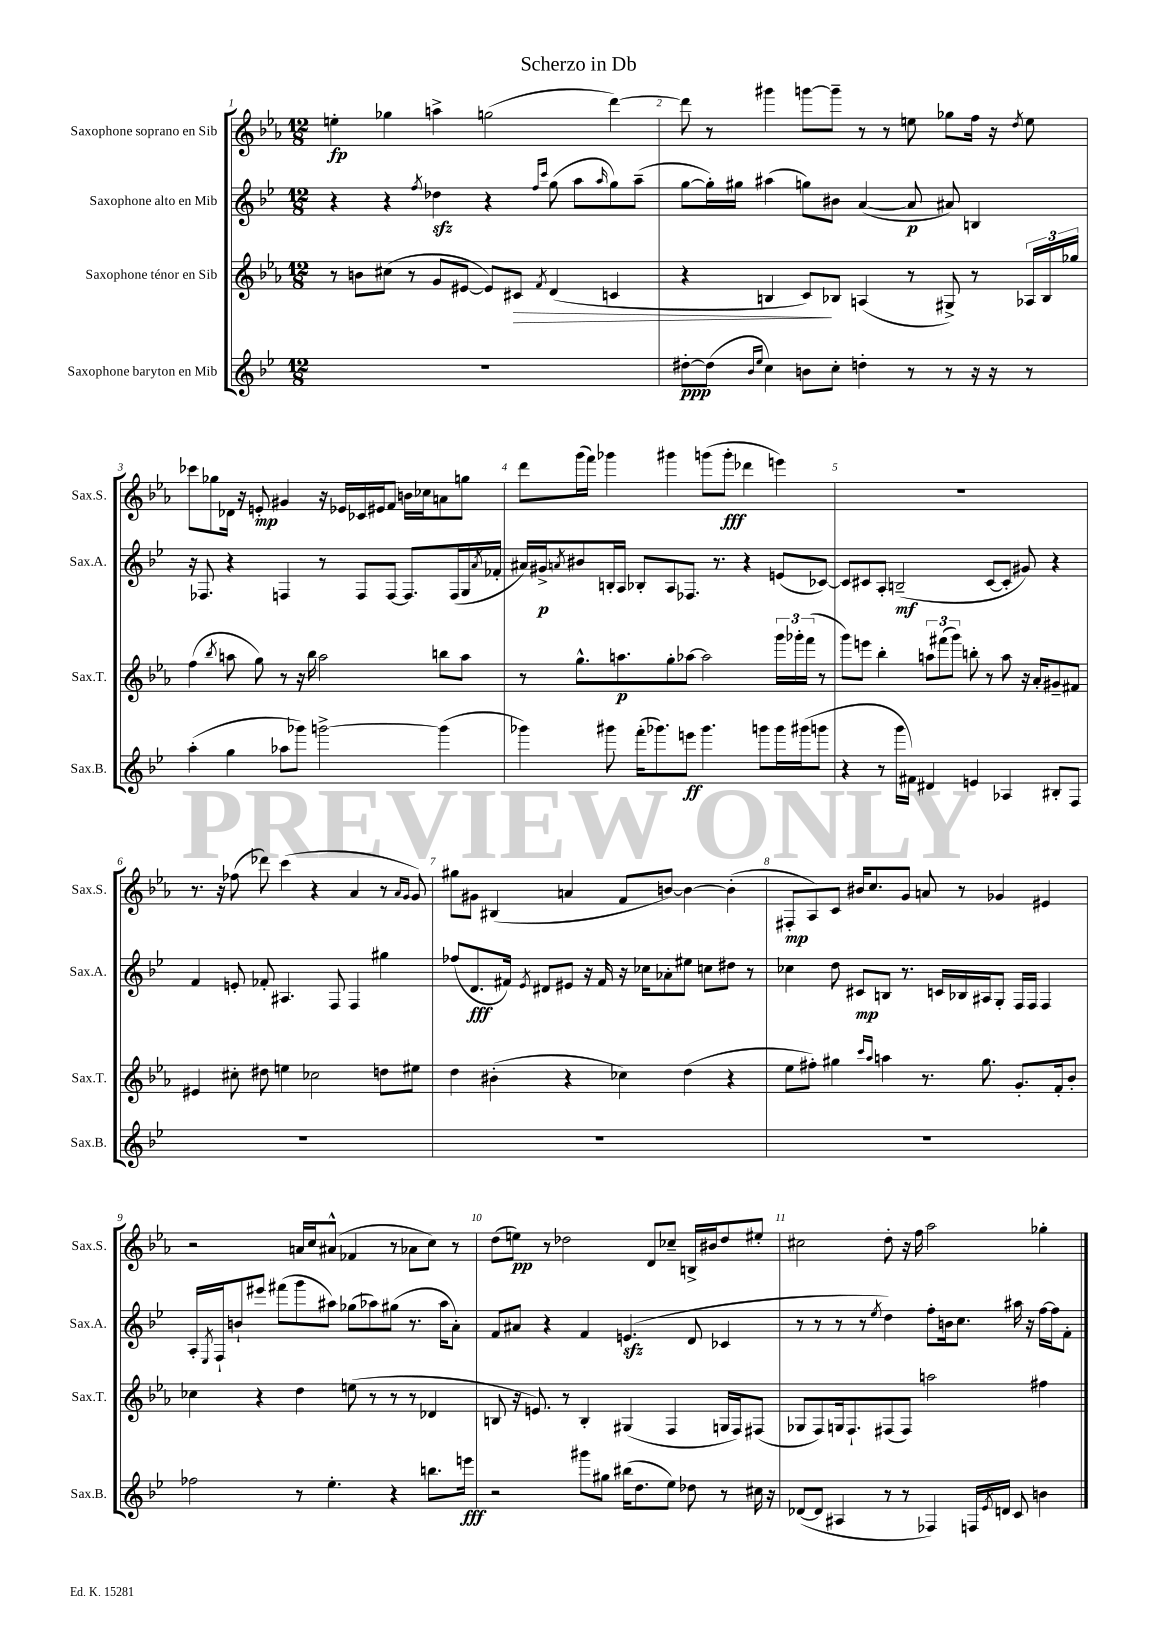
\header { title = "Scherzo in Db" }
<<
\new StaffGroup <<
\new Staff = "s0" \with { instrumentName = "Saxophone soprano en Sib" shortInstrumentName = "Sax.S." } {
    \clef treble \key ees \major \numericTimeSignature \time 12/8
    e''4-.\fp ges''4 a''4-> g''2( d'''4~) |
    d'''8 r8 gis'''4 g'''8~ g'''8-- r8 r8 e''8 ges''8 f''16 r16 \acciaccatura { d''8 } e''8 |
    ces'''8 ges''8 des'16 r16 e'8-.\mp gis'4 r16 ees'16 ces'16 eis'16 f'8 b'16 ces''16 a'8 g''8 |
    d'''8 g'''16( f'''16) ges'''4 gis'''4 g'''8( g'''8-.\fff des'''4 e'''4) |
    R1. |
    r8. r16 fes''8( des'''8) c'''4( r4 aes'4 r8 \grace { aes'16 g'16 } g'8) |
    gis''8 gis'8 bis4( a'4 f'8 b'8~) b'4~ b'4-.( |
    fis8-.\mp aes8) c'8 bis'16 c''8. g'8 a'8 r8 ges'4 eis'4 |
    r2 a'16 c''16 ais'8-^( fes'4 r8 aes'8 c''8) r8 |
    d''8( e''8\pp) r8 des''2 d'8 ces''8-- b16-> bis'16 des''8 eis''8-. |
    cis''2 d''8-. r16 f''16 aes''2 ges''4-. \bar "|." |
}
\new Staff = "s1" \with { instrumentName = "Saxophone alto en Mib" shortInstrumentName = "Sax.A." } {
    \clef treble \key bes \major \numericTimeSignature \time 12/8
    r4 r4 \acciaccatura { f''8 } des''4\sfz r4 \grace { f''16 c'''16 } g''8( a''8 \grace { a''16 } g''8) a''8--( |
    g''8~ g''16-.) gis''16 ais''4( g''8) bis'8 a'4~( a'8\p ais'8) b4 |
    r16 fes8. r4 f4 r8 f8 f8~ f8. f16( g16 \acciaccatura { a'8 } fes'16-. |
    ais'16) gis'16->\p \acciaccatura { a'8 } bis'8 b16-. a16 bes8-. a8 fes8. r8. r4 e'8( ces'8~) |
    ces'8 cis'8 a8-. b2--\mf( cis'8~ cis'8-. gis'8) r4 |
    f'4 e'8-. fes'8-. ais4. f8 f4 gis''4 |
    fes''8( d'8.\fff fis'16) \acciaccatura { ees'8 } dis'8 eis'8 r16 fis'16 r16 ces''16 aes'8-. eis''8 c''8 dis''8 r8 |
    ces''4 d''8 cis'8\mp b8 r8. c'16 bes16 ais16 g8-. f16 f16 f4 |
    a16-. \acciaccatura { ees8 } f16-! b'8-! eis'''8 fis'''8( g'''8 ais''8) ges''8( aes''8) gis''8( r8. aes''16 a'8-.) |
    f'8 ais'8 r4 f'4 e'4.\sfz( d'8 ces'4 |
    r8 r8 r8 r8 \acciaccatura { ees''8 } d''4) f''8-. b'16 c''8. ais''16 r16 f''16~ f''16 f'8-. \bar "|." |
}
\new Staff = "s2" \with { instrumentName = "Saxophone ténor en Sib" shortInstrumentName = "Sax.T." } {
    \clef treble \key ees \major \numericTimeSignature \time 12/8
    r8 b'8 cis''8( r8 g'8 eis'8~ eis'8) cis'8\> \acciaccatura { f'8 } d'4( c'4 |
    r4 b4 c'8\!) bes8 a4( r8 gis8->) r8 \tuplet 3/2 { aes16 bes16 ges''16 } |
    f''4( \acciaccatura { bes''8 } a''8 g''8) r8 r16 bes''16 a''2 b''8 a''8 |
    r8 g''8.-^ a''8.\p g''8-. aes''8~ aes''2 \tuplet 3/2 { g'''16 ges'''16-. f'''16( } r8 |
    g'''8) e'''8 bes''4-. \tuplet 3/2 { a''8 fis'''8( g'''8) } b''8-. r8 a''8 r16 aes'16-. gis'8-- fis'8 |
    eis'4 cis''8-. dis''8 e''4 ces''2 d''8 eis''8 |
    d''4 bis'4-.( r4 ces''4) d''4( r4 |
    ees''8 fis''8-.) gis''4 \grace { c'''16 aes''16 } a''4 r8. gis''8. g'8.-. f'16-. bes'8-. |
    ces''4 r4 d''4 e''8( r8 r8 r8 des'4 |
    b8 r16 e'8.) r8 b4-. gis4( f4 g16 f16) fis8( |
    ges8 f8) g16 f8.-! fis8( fis8) a''2 fis''4 \bar "|." |
}
\new Staff = "s3" \with { instrumentName = "Saxophone baryton en Mib" shortInstrumentName = "Sax.B." } {
    \clef treble \key bes \major \numericTimeSignature \time 12/8
    R1. |
    dis''8~-.\ppp dis''8( \grace { bes'16 ees''16 } c''4) b'8 c''8-. d''4-. r8 r8 r16 r16 r8 |
    a''4-.( g''4 aes''8 ges'''8) g'''2~-> g'''4( |
    ges'''4) gis'''8 f'''16-.( ges'''8.) e'''8\ff ges'''4. g'''8 g'''16 gis'''16( g'''8 |
    r4 r8 g'''16 fis'16) dis'4 e'4 aes4 bis8-. f8 |
    R1. |
    R1. |
    R1. |
    fes''2 r8 ees''4.-. r4 b''8. e'''16\fff |
    r2 gis'''8 gis''8 bis''16( d''8. ees''8) des''8 r8 cis''16 r16 |
    des'8~( des'8 ais4 r8 r8 fes4) f16 \acciaccatura { ees'8 } d'16 c'8 b'4 \bar "|." |
}
>>
>>
\layout { \context { \Score \override BarNumber.break-visibility = ##(#f #t #t) barNumberVisibility = #all-bar-numbers-visible } }
